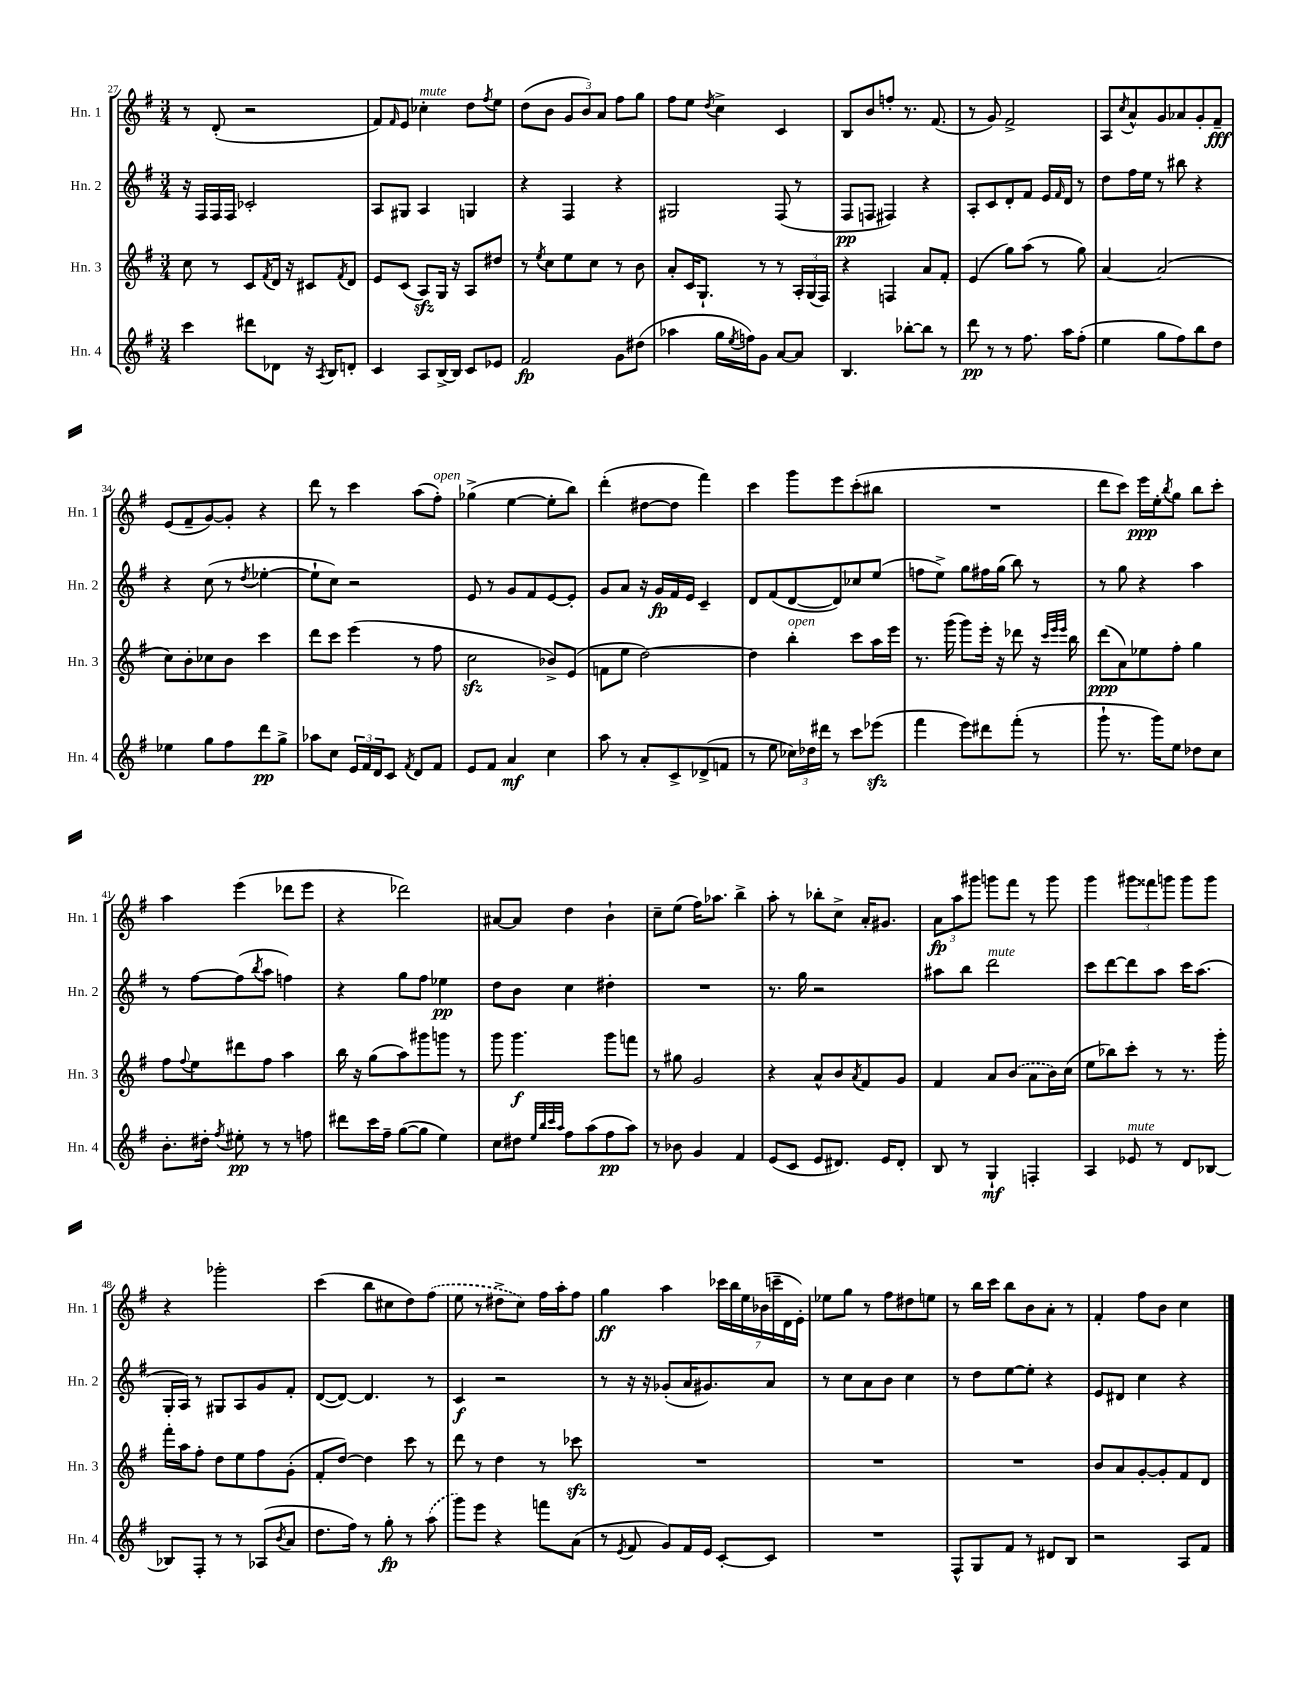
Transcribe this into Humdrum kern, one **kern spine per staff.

**kern	**dynam	**kern	**dynam	**kern	**dynam	**kern	**dynam
*part4	*part4	*part3	*part3	*part2	*part2	*part1	*part1
*staff4	*staff4	*staff3	*staff3	*staff2	*staff2	*staff1	*staff1
*I"Hn. 4	*	*I"Hn. 3	*	*I"Hn. 2	*	*I"Hn. 1	*
*I'Hn. 4	*	*I'Hn. 3	*	*I'Hn. 2	*	*I'Hn. 1	*
*clefG2	*	*clefG2	*	*clefG2	*	*clefG2	*
*k[f#]	*	*k[f#]	*	*k[f#]	*	*k[f#]	*
*M3/4	*	*M3/4	*	*M3/4	*	*M3/4	*
=27	=27	=27	=27	=27	=27	=27	=27
4ccc\	.	8cc\	.	16r	.	8r	.
.	.	.	.	16F#/LL	.	.	.
.	.	8r	.	16F#/	.	(8d'/	.
.	.	.	.	16F#/JJ	.	.	.
8ddd#X\L	.	8c/L	.	2c-X'/	.	2r	.
.	.	8qf#/	.	.	.	.	.
8d-X\J	.	16d/Jk	.	.	.	.	.
.	.	16r	.	.	.	.	.
16r	.	8c#X/L	.	.	.	.	.
8qA/	.	.	.	.	.	.	.
16B/KL	.	.	.	.	.	.	.
.	.	8qf#/	.	.	.	.	.
8dn'/J	.	8d/J	.	.	.	.	.
=28	=28	=28	=28	=28	=28	=28	=28
4c/	.	8e/L	.	8A/L	.	8f#/L)	.
.	.	.	.	.	.	16qqf#/	.
.	.	(8c/J	.	8G#X/J	.	8e/J	.
!	!	!	!	!	!	!LO:TX:a:i:t=mute	!
8A/L	.	8Azz/L)	.	4A/	.	4cc-X'\	.
[16B^/L	.	16G/Jk	.	.	.	.	.
16B/JJ]	.	16r	.	.	.	.	.
8c/L	.	8A/L	.	4Gn/	.	8dd\L	.
.	.	.	.	.	.	8qff#/	.
8e-X/J	.	8dd#X/J	.	.	.	8ee\J	.
=29	=29	=29	=29	=29	=29	=29	=29
2f#/	fp	8r	.	4r	.	(8dd\L	.
.	.	8qee/	.	.	.	.	.
.	.	8cc\L	.	.	.	8b\J	.
.	.	8ee\	.	4F#/	.	12g/L	.
.	.	.	.	.	.	12b/)	.
.	.	8cc\J	.	.	.	.	.
.	.	.	.	.	.	12a/J	.
8g\L	.	8r	.	4r	.	8ff#\L	.
(8dd#X\J	.	8b\	.	.	.	8gg\J	.
=30	=30	=30	=30	=30	=30	=30	=30
4aa-X\	.	8a'/L	.	2G#X/	.	8ff#\L	.
.	.	16c/K	.	.	.	8ee\J	.
.	.	8.G`/J	.	.	.	.	.
.	.	.	.	.	.	8qdd/	.
16gg\LL	.	.	.	.	.	4cc^\	.
8qee/	.	.	.	.	.	.	.
16ffn\J)	.	.	.	.	.	.	.
8g\J	.	8r	.	.	.	.	.
[8a/L	.	8r	.	(8F#/	.	4c/	.
8a/J]	.	24A'/LL	.	8r	.	.	.
.	.	(24G/	.	.	.	.	.
.	.	24F#/JJ)	.	.	.	.	.
=31	=31	=31	=31	=31	=31	=31	=31
4.B/	.	4r	.	8F#/L	pp	8B/L	.
.	.	.	.	8Fn/J	.	8b/	.
.	.	4Fn/	.	4F#X/)	.	8ffn'/J	.
[8bb-X'\L	.	.	.	.	.	8.r	.
8bb-\J]	.	8a/L	.	4r	.	.	.
.	.	.	.	.	.	(8.f#/	.
8r	.	8f#'/J	.	.	.	.	.
=32	=32	=32	=32	=32	=32	=32	=32
8ddd\	pp	(4e/	.	8A'/L	.	8r	.
8r	.	.	.	8c/	.	8g/)	.
8r	.	8gg\L)	.	8d'/	.	2f#^/	.
8.ff#\	.	(8aa\J	.	8f#/J	.	.	.
.	.	8r	.	16e/LL	.	.	.
.	.	.	.	16qqf#/	.	.	.
16aa\KL	.	.	.	16d/JJ	.	.	.
(8ff#'\J	.	8gg\)	.	8r	.	.	.
=33	=33	=33	=33	=33	=33	=33	=33
4ee\	.	[4a/	.	8dd\L	.	8A/L	.
.	.	.	.	.	.	8qcc/	.
.	.	.	.	16ff#\L	.	8a^^/	.
.	.	.	.	16ee\JJ	.	.	.
8gg\L	.	(2a/]	.	8r	.	8g/	.
8ff#\)	.	.	.	8bb#X\	.	8a-X/	.
8bb\	.	.	.	4r	.	8g'/	.
8dd\J	.	.	.	.	.	8f#~/J	fff
!!LO:LB:g=z
=34	=34	=34	=34	=34	=34	=34	=34
4ee-X\	.	8cc\L)	.	4r	.	(8e/L	.
.	.	8b'\	.	.	.	8f#~/	.
8gg\L	.	8cc-X\	.	(8cc\	.	[8g/)	.
8ff#\	.	8b\J	.	8r	.	8g'/J]	.
.	.	.	.	8qdd/	.	.	.
8ddd\	pp	4ccc\	.	[4ee-X'\	.	4r	.
8gg^\J	.	.	.	.	.	.	.
=35	=35	=35	=35	=35	=35	=35	=35
8aa-X\L	.	8ddd\L	.	8ee-`\L]	.	8ddd\	.
8cc\J	.	8ccc\J	.	8cc\J)	.	8r	.
24e/LL	.	(4eee\	.	2r	.	4ccc\	.
24f#/	.	.	.	.	.	.	.
24d/J	.	.	.	.	.	.	.
8c/J	.	.	.	.	.	.	.
8qf#/	.	.	.	.	.	.	.
8d/L	.	8r	.	.	.	(8aa\L	.
!	!	!	!	!	!	!LO:TX:a:i:t=open	!
8f#/J	.	8ff#\	.	.	.	8ff#'\J)	.
=36	=36	=36	=36	=36	=36	=36	=36
8e/L	.	2cczz\	.	8e/	.	(4gg-X^\	.
8f#/J	.	.	.	8r	.	.	.
4a/	mf	.	.	8g/L	.	[4ee\	.
.	.	.	.	8f#/	.	.	.
4cc\	.	8b-X^/L)	.	[8e/	.	8ee'\L]	.
.	.	(8e/J	.	8e'/J]	.	8bb\J)	.
=37	=37	=37	=37	=37	=37	=37	=37
8aa\	.	8fn\L	.	8g/L	.	(4ddd'\	.
8r	.	8ee\J	.	8a/J	.	.	.
8a'/L	.	[2dd\)	.	16r	.	[8dd#X\L	.
.	.	.	.	16g/LL	fp	.	.
8c^/	.	.	.	16f#/	.	8dd#\J]	.
.	.	.	.	16e/JJ	.	.	.
(8d-X^/	.	.	.	4c~/	.	4fff#\)	.
8fn/J	.	.	.	.	.	.	.
=38	=38	=38	=38	=38	=38	=38	=38
8r	.	4dd\]	.	8d/L	.	4ccc\	.
8ee\	.	.	.	(8f#/	.	.	.
!	!	!LO:TX:a:i:t=open	!	!	!	!	!
24cc-X\LL)	.	4bb'\	.	[8d/	.	8ggg\L	.
24dd-X\	.	.	.	.	.	.	.
24ddd#X\JJ	.	.	.	.	.	.	.
8r	.	.	.	8d/])	.	8eee\	.
8ccc\L	.	8ccc\L	.	8cc-X/	.	(8ccc'\	.
(8eee-Xzz\J	.	16aa\L	.	(8ee/J	.	8bb#X\J	.
.	.	16eee\JJ	.	.	.	.	.
=39	=39	=39	=39	=39	=39	=39	=39
4fff#\	.	8.r	.	8ffn\L	.	2.r	.
.	.	.	.	8ee^\J)	.	.	.
.	.	(16ggg\	.	.	.	.	.
8eee\L)	.	8ggg\L)	.	8gg\L	.	.	.
8ddd#X\	.	16eee'\Jk	.	16ff#X\L	.	.	.
.	.	16r	.	(16gg\JJ	.	.	.
(8fff#'\J	.	8ddd-X\	.	8bb\)	.	.	.
8r	.	16r	.	8r	.	.	.
.	.	32qqccc/LLL	.	.	.	.	.
.	.	32qqeee/	.	.	.	.	.
.	.	32qqeee/JJJ	.	.	.	.	.
.	.	16bb\	.	.	.	.	.
=40	=40	=40	=40	=40	=40	=40	=40
8ggg`\	.	(8ddd\L	ppp	8r	.	8ddd\L	.
8.r	.	8a\)	.	8gg\	.	8ccc\J)	.
.	.	8ee-X\	.	4r	.	16eee\LL	ppp
16ggg\KL)	.	.	.	.	.	16ee'\J	.
.	.	.	.	.	.	8qbb/	.
8ee\J	.	8ff#'\J	.	.	.	8gg\J	.
8dd-X\L	.	4gg\	.	4aa\	.	8bb\L	.
8cc\J	.	.	.	.	.	8ccc'\J	.
!!LO:LB:g=z
=41	=41	=41	=41	=41	=41	=41	=41
8.b'\L	.	8ff#\L	.	8r	.	4aa\	.
.	.	8qqff#/	.	.	.	.	.
.	.	8ee\	.	[8ff#\L	.	.	.
16dd#X'\Jk	.	.	.	.	.	.	.
8qff#/	.	.	.	.	.	.	.
8ee#X'\	pp	8ddd#X\	.	(8ff#\]	.	(4eee\	.
.	.	.	.	8qbb/	.	.	.
8r	.	8ff#\J	.	8aa\J	.	.	.
8r	.	4aa\	.	4ffn\)	.	8ddd-X\L	.
8ffn\	.	.	.	.	.	8eee\J	.
=42	=42	=42	=42	=42	=42	=42	=42
8ddd#X\L	.	16bb\	.	4r	.	4r	.
.	.	16r	.	.	.	.	.
16ccc\L	.	(8gg\L	.	.	.	.	.
16ff#~\JJ	.	.	.	.	.	.	.
([8gg\L	.	8aa\)	.	8gg\L	.	2ddd-X\)	.
8gg\J]	.	8ggg#X\	.	8ff#\J	.	.	.
4ee\)	.	8gggn\J	.	4ee-X\	pp	.	.
.	.	8r	.	.	.	.	.
=43	=43	=43	=43	=43	=43	=43	=43
8cc\L	.	8ggg\	.	8dd\L	.	[8a#X/L	.
8dd#X\J	.	4.ggg\	f	8b\J	.	8a#/J]	.
32qqee/LLL	.	.	.	.	.	.	.
32qqbb/	.	.	.	.	.	.	.
32qqccc/	.	.	.	.	.	.	.
32qqaa/JJJ	.	.	.	.	.	.	.
8ff#\L	.	.	.	4cc\	.	4dd\	.
(8aa\	.	.	.	.	.	.	.
8ff#\	pp	8ggg\L	.	4dd#X'\	.	4b`\	.
8aa\J)	.	8fffn\J	.	.	.	.	.
=44	=44	=44	=44	=44	=44	=44	=44
8r	.	8r	.	2.r	.	8cc~\L	.
8b-X\	.	8gg#X\	.	.	.	(8ee\J	.
4g/	.	2g/	.	.	.	16ff#\KL)	.
.	.	.	.	.	.	8.aa-X\J	.
4f#/	.	.	.	.	.	4bb^\	.
=45	=45	=45	=45	=45	=45	=45	=45
(8e/L	.	4r	.	8.r	.	8aa'\	.
8c/J	.	.	.	.	.	8r	.
.	.	.	.	16gg\	.	.	.
8e/L	.	8a^^/L	.	2r	.	8bb-X'\L	.
8.d#X/J)	.	8b/	.	.	.	8cc^\J	.
.	.	8qa/	.	.	.	.	.
.	.	8f#/	.	.	.	16a'/KL	.
16e/KL	.	.	.	.	.	8.g#X/J	.
8d#'/J	.	8g/J	.	.	.	.	.
=46	=46	=46	=46	=46	=46	=46	=46
8B/	.	4f#/	.	8aa#X\L	.	12a\L	fp
.	.	.	.	.	.	12aa\	.
8r	.	.	.	8bb\J	.	.	.
.	.	.	.	.	.	12ggg#X\J	.
!	!	!	!	!LO:TX:a:i:t=mute	!	!	!
4G`/	mf	8a/L	.	2ddd\	.	8gggn\L	.
.	.	(8b/J	.	.	.	8fff#\J	.
4Fn'/	.	8a\L	.	.	.	8r	.
.	.	16b\L)	.	.	.	8ggg\	.
.	.	(16cc\JJ	.	.	.	.	.
=47	=47	=47	=47	=47	=47	=47	=47
4A/	.	8ee\L	.	8ccc\L	.	4ggg\	.
.	.	8bb-X\)	.	[8ddd\	.	.	.
!LO:TX:a:i:t=mute	!	!	!	!	!	!	!
8e-X/	.	8ccc'\J	.	8ddd\]	.	12ggg#X\L	.
.	.	.	.	.	.	12fff##X\	.
8r	.	8r	.	8aa\J	.	.	.
.	.	.	.	.	.	12gggn\J	.
8d/L	.	8.r	.	16ccc\KL	.	8ggg\L	.
.	.	.	.	(8.aa\J	.	.	.
[8B-X/J	.	.	.	.	.	8ggg\J	.
.	.	16ggg'\	.	.	.	.	.
!!LO:LB:g=z
=48	=48	=48	=48	=48	=48	=48	=48
8B-X/L]	.	16fff#'\LL	.	16G'/LL	.	4r	.
.	.	16aa\J	.	16A/JJ)	.	.	.
8F#'/J	.	8ff#'\J	.	8r	.	.	.
8r	.	8dd\L	.	8G#X/L	.	2ggg-X'\	.
8r	.	8ee\	.	8A/	.	.	.
(8A-X/L	.	8ff#\	.	8g/	.	.	.
8qb/	.	.	.	.	.	.	.
8a/J	.	(8g'\J	.	8f#'/J	.	.	.
=49	=49	=49	=49	=49	=49	=49	=49
8.dd\L	.	8f#'/L	.	([8d/L	.	(4ccc\	.
.	.	[8dd/J)	.	8d/J_)	.	.	.
16ff#\Jk)	.	.	.	.	.	.	.
8r	.	4dd\]	.	4.d/]	.	8bb\L	.
8gg'\	fp	.	.	.	.	8cc#X\	.
8r	.	8ccc\	.	.	.	8dd\)	.
(8aa\	.	8r	.	8r	.	(8ff#\J	.
=50	=50	=50	=50	=50	=50	=50	=50
8ggg\L)	.	8ddd\	.	4c/	f	8ee\	.
8eee\J	.	8r	.	.	.	8r	.
4r	.	4dd\	.	2r	.	8dd#X^\L	.
.	.	.	.	.	.	8cc\J)	.
8fffn\L	.	8r	.	.	.	16ff#\LL	.
.	.	.	.	.	.	16aa'\J	.
(8a\J	.	8ccc-Xzz\	.	.	.	8ff#\J	.
=51	=51	=51	=51	=51	=51	=51	=51
8r	.	2.r	.	8r	.	4gg\	ff
8qe/	.	.	.	.	.	.	.
8f#/	.	.	.	16r	.	.	.
.	.	.	.	16r	.	.	.
8g/L)	.	.	.	(8g-X'/L	.	4aa\	.
16f#/L	.	.	.	16a/K	.	.	.
16e/JJ	.	.	.	8.g#X/)	.	.	.
[8c'/L	.	.	.	.	.	28ccc-X\LL	.
.	.	.	.	.	.	28bb\	.
.	.	.	.	.	.	28ee\	.
.	.	.	.	.	.	(28b-X\	.
8c/J]	.	.	.	8a/J	.	.	.
.	.	.	.	.	.	28cccn~\	.
.	.	.	.	.	.	28d\	.
.	.	.	.	.	.	28e'\JJ)	.
=52	=52	=52	=52	=52	=52	=52	=52
2.r	.	2.r	.	8r	.	8ee-X\L	.
.	.	.	.	8cc\L	.	8gg\J	.
.	.	.	.	8a\	.	8r	.
.	.	.	.	8b\J	.	8ff#\L	.
.	.	.	.	4cc\	.	8dd#X\	.
.	.	.	.	.	.	8een\J	.
=53	=53	=53	=53	=53	=53	=53	=53
8F#^^/L	.	2.r	.	8r	.	8r	.
8G/	.	.	.	8dd\L	.	16bb\LL	.
.	.	.	.	.	.	16ccc\JJ	.
8f#/J	.	.	.	[8ee\	.	8bb\L	.
8r	.	.	.	8ee'\J]	.	8b\	.
8d#X/L	.	.	.	4r	.	8a'\J	.
8B/J	.	.	.	.	.	8r	.
=54	=54	=54	=54	=54	=54	=54	=54
2r	.	8b/L	.	8e/L	.	4f#'/	.
.	.	8a/	.	8d#X/J	.	.	.
.	.	[8g'/	.	4cc\	.	8ff#\L	.
.	.	8g'/]	.	.	.	8b\J	.
8A/L	.	8f#/	.	4r	.	4cc\	.
8f#/J	.	8d/J	.	.	.	.	.
==	==	==	==	==	==	==	==
*-	*-	*-	*-	*-	*-	*-	*-
